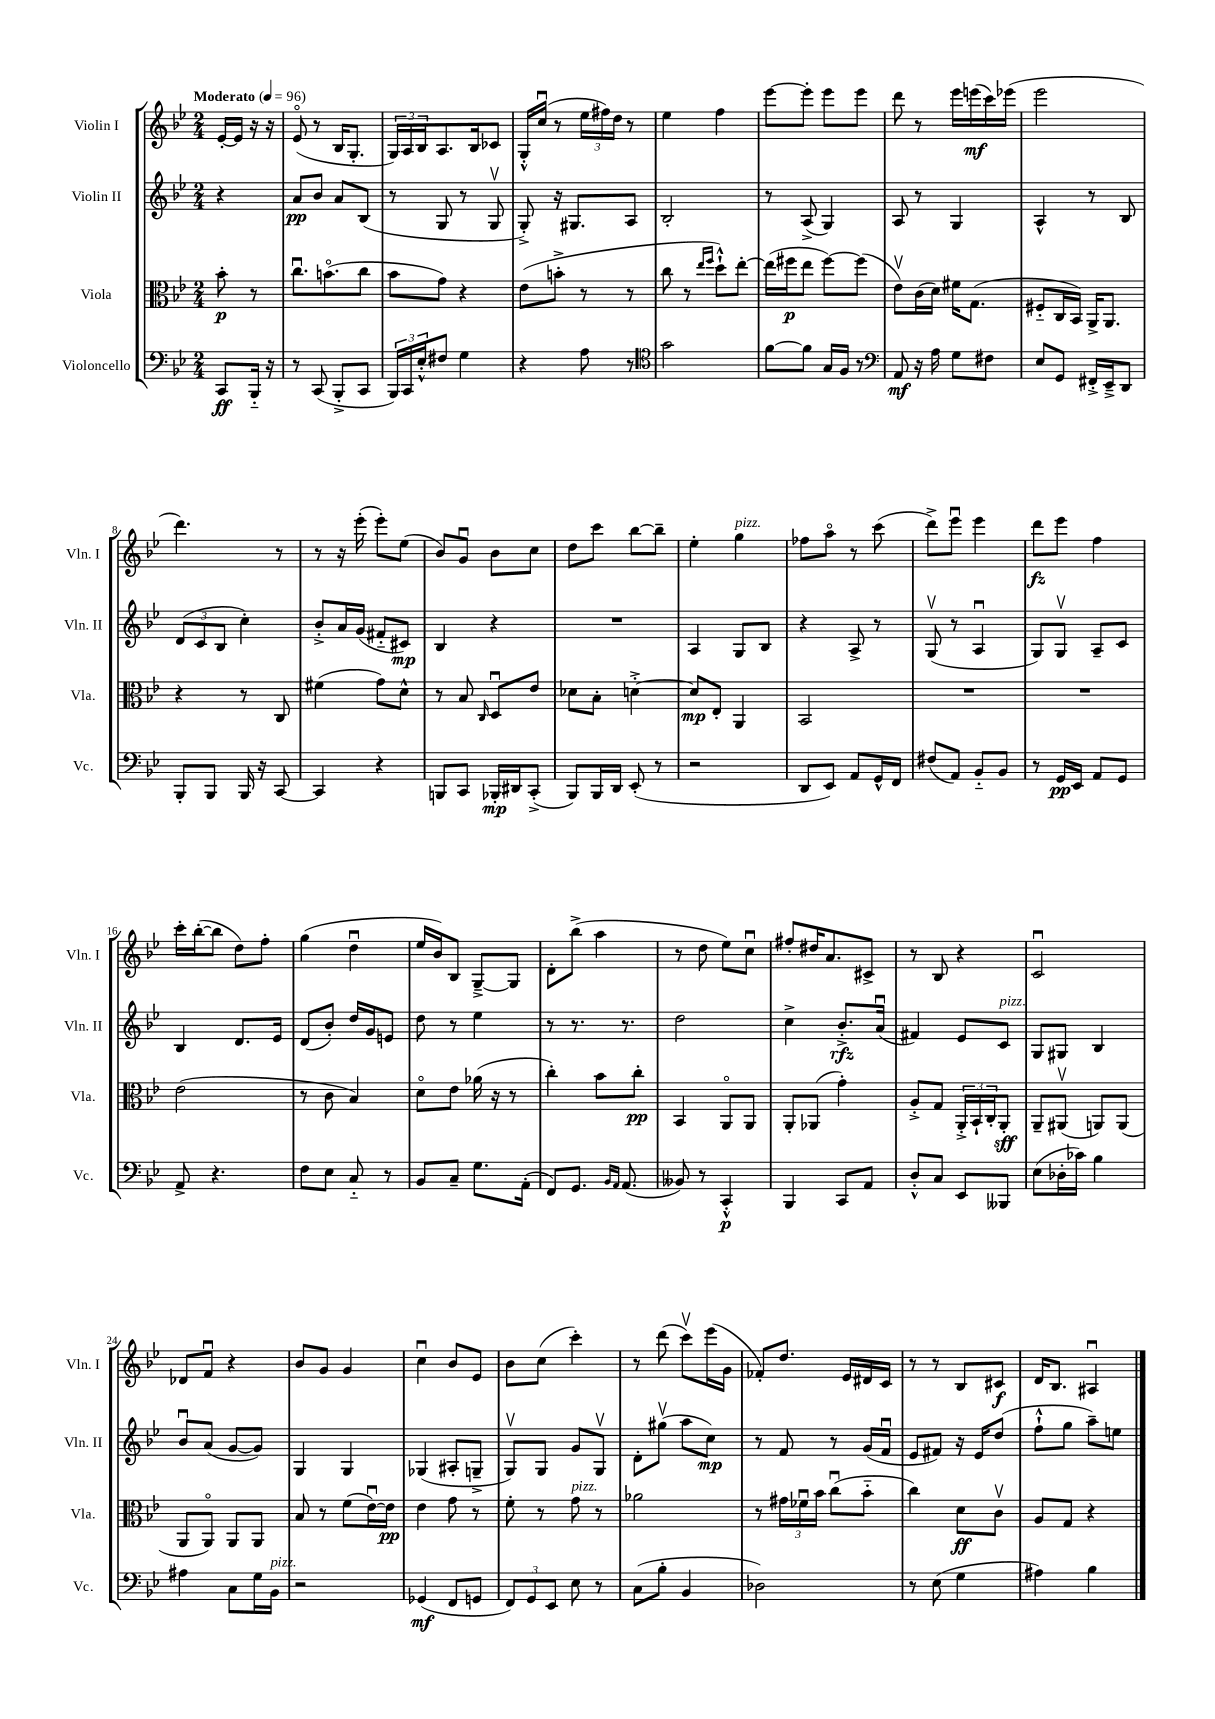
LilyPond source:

<<
\new StaffGroup <<
\new Staff = "s0" \with { instrumentName = "Violin I" shortInstrumentName = "Vln. I" } {
    \clef treble \key bes \major \numericTimeSignature \time 2/4 \partial 4 \tempo "Moderato" 4 = 96
    ees'16~-. ees'16 r16 r16 |
    ees'8\flageolet( r8 bes16 g8.-. |
    \tuplet 3/2 { g16) a16 bes16 } a8. bes16 ces'8 |
    g16-.-^ c''16\downbow( r8 \tuplet 3/2 { ees''16 fis''16) d''16 } r8 |
    ees''4 f''4 |
    ees'''8~ ees'''8-. ees'''8 ees'''8 |
    d'''8 r8 ees'''16 e'''16\mf( c'''16) ees'''16( |
    ees'''2 |
    d'''4.) r8 |
    r8 r16 ees'''16-.( ees'''8-.) ees''8( |
    bes'8) g'8\downbow bes'8 c''8 |
    d''8 c'''8 bes''8~ bes''8-- |
    ees''4-. g''4^\markup { \italic "pizz." } |
    fes''8 a''8\flageolet r8 c'''8( |
    d'''8->) ees'''8\downbow ees'''4 |
    d'''8\fz ees'''8 f''4 |
    c'''16-. bes''16~-.( bes''8 d''8) f''8-. |
    g''4( d''4\downbow |
    ees''16 bes'16) bes8 g8~---> g8 |
    d'8-. bes''8->( a''4 |
    r8 d''8 ees''8) c''8\downbow |
    fis''8-. dis''16 a'8. cis'8-> |
    r8 bes8 r4 |
    c'2\downbow |
    des'8 f'8\downbow r4 |
    bes'8 g'8 g'4 |
    c''4\downbow bes'8 ees'8 |
    bes'8 c''8( c'''4-.) |
    r8 d'''8( c'''8\upbow) ees'''16( g'16 |
    fes'8-.) d''8. ees'16 dis'16 c'16 |
    r8 r8 bes8 cis'8\f |
    d'16 bes8. ais4\downbow \bar "|." |
}
\new Staff = "s1" \with { instrumentName = "Violin II" shortInstrumentName = "Vln. II" } {
    \clef treble \key bes \major \numericTimeSignature \time 2/4 \partial 4
    r4 |
    a'8\pp bes'8 a'8 bes8( |
    r8 g8 r8 g8\upbow |
    g8-.->) r16 gis8. a8 |
    bes2-. |
    r8 a8->( g4) |
    a8 r8 g4 |
    a4-^ r8 bes8 |
    \tuplet 3/2 { d'8( c'8 bes8 } c''4-.) |
    bes'8-.-> a'16 g'16( fis'8-_ cis'8\mp) |
    bes4 r4 |
    R2 |
    a4 g8 bes8 |
    r4 a8-> r8 |
    g8\upbow( r8 a4\downbow |
    g8) g8\upbow a8-- c'8 |
    bes4 d'8. ees'16 |
    d'8( bes'8-.) d''16 g'16 e'8 |
    d''8 r8 ees''4 |
    r8 r8. r8. |
    d''2 |
    c''4-> bes'8.-.->\rfz a'16\downbow( |
    fis'4) ees'8 c'8^\markup { \italic "pizz." } |
    g8 gis8 bes4 |
    bes'8\downbow a'8( g'8~ g'8) |
    g4 g4 |
    ges4( ais8-. g8---> |
    g8\upbow) g8 g'8 g8\upbow |
    d'8-. gis''8\upbow( a''8 c''8\mp) |
    r8 f'8 r8 g'16( f'16\downbow |
    ees'8 fis'8) r16 ees'16 d''8( |
    f''8-!-^ g''8 a''8--) e''8 \bar "|." |
}
\new Staff = "s2" \with { instrumentName = "Viola" shortInstrumentName = "Vla." } {
    \clef alto \key bes \major \numericTimeSignature \time 2/4 \partial 4
    bes'8-.\p r8 |
    c''8.\downbow b'8.\flageolet( c''8 |
    bes'8 g'8) r4 |
    ees'8( b'8-.-> r8 r8 |
    c''8 r8 \grace { ees''16 f''16 } d''8-!-^) ees''8~-. |
    ees''16( fis''16\p ees''8 fis''8~) fis''8( |
    ees'8\upbow) c'16( d'16) fis'16 g8.( |
    fis8-_ c16 bes,16) a,16-> a,8. |
    r4 r8 c8 |
    fis'4( g'8) d'8-^ |
    r8 bes8 \grace { c16 } d8\downbow ees'8 |
    des'8 bes8-. d'4~-.-> |
    d'8\mp ees8-. a,4 |
    bes,2 |
    R2 |
    R2 |
    ees'2( |
    r8 c'8 bes4) |
    d'8\flageolet ees'8 aes'16( r16 r8 |
    c''4-.) bes'8 c''8-.\pp |
    bes,4 a,8\flageolet a,8 |
    a,8-. aes,8( g'4-.) |
    a8-.-> g8 \tuplet 3/2 { a,16-.-> bes,16-! c16-. } a,8-.\sff |
    a,8-- ais,8\upbow( a,8) a,8( |
    a,8 a,8\flageolet) a,8 a,8 |
    bes8 r8 f'8( ees'16~\downbow) ees'16\pp |
    ees'4 g'8 r8 |
    f'8-. r8 g'8^\markup { \italic "pizz." } r8 |
    aes'2 |
    r8 \tuplet 3/2 { gis'16 fes'16\downbow bes'16 } c''8\downbow( bes'8-_ |
    c''4) d'8\ff c'8\upbow |
    a8 g8 r4 \bar "|." |
}
\new Staff = "s3" \with { instrumentName = "Violoncello" shortInstrumentName = "Vc." } {
    \clef bass \key bes \major \numericTimeSignature \time 2/4 \partial 4
    c,8\ff bes,,16-_ r16 |
    r8 c,8( bes,,8-.-> c,8 |
    \tuplet 3/2 { bes,,16) c,16 ees16-.-^ } fis8 g4 |
    r4 a8 r8 |
    \clef tenor g'2 |
    f'8~ f'8 g16 f16 r8 |
    \clef bass a,8\mf r16 a16 g8 fis8 |
    ees8 g,8 fis,16-.-> ees,16---> d,8 |
    bes,,8-. bes,,8 bes,,16 r16 c,8~ |
    c,4 r4 |
    b,,8 c,8 bes,,16-.\mp dis,16 c,8-.->( |
    bes,,8) bes,,16 d,16 ees,8-.( r8 |
    r2 |
    d,8 ees,8) a,8 g,16-^ f,16 |
    fis8( a,8) bes,8-_ bes,8 |
    r8 g,16\pp ees,16 a,8 g,8 |
    a,8-> r4. |
    f8 ees8 c8-_ r8 |
    bes,8 c8-- g8. a,16-.( |
    f,8) g,8. \grace { bes,16 a,16 } a,8.( |
    beses,8) r8 c,4-.-^\p |
    bes,,4 c,8 a,8 |
    d8-.-^ c8 ees,8 beses,,8 |
    ees8( des16-. ces'16) bes4 |
    ais4 c8 g16 bes,16^\markup { \italic "pizz." } |
    r2 |
    ges,4\mf( f,8 g,8 |
    \tuplet 3/2 { f,8) g,8 ees,8 } ees8 r8 |
    c8( bes8-. bes,4 |
    des2) |
    r8 ees8( g4 |
    ais4) bes4 \bar "|." |
}
>>
>>
